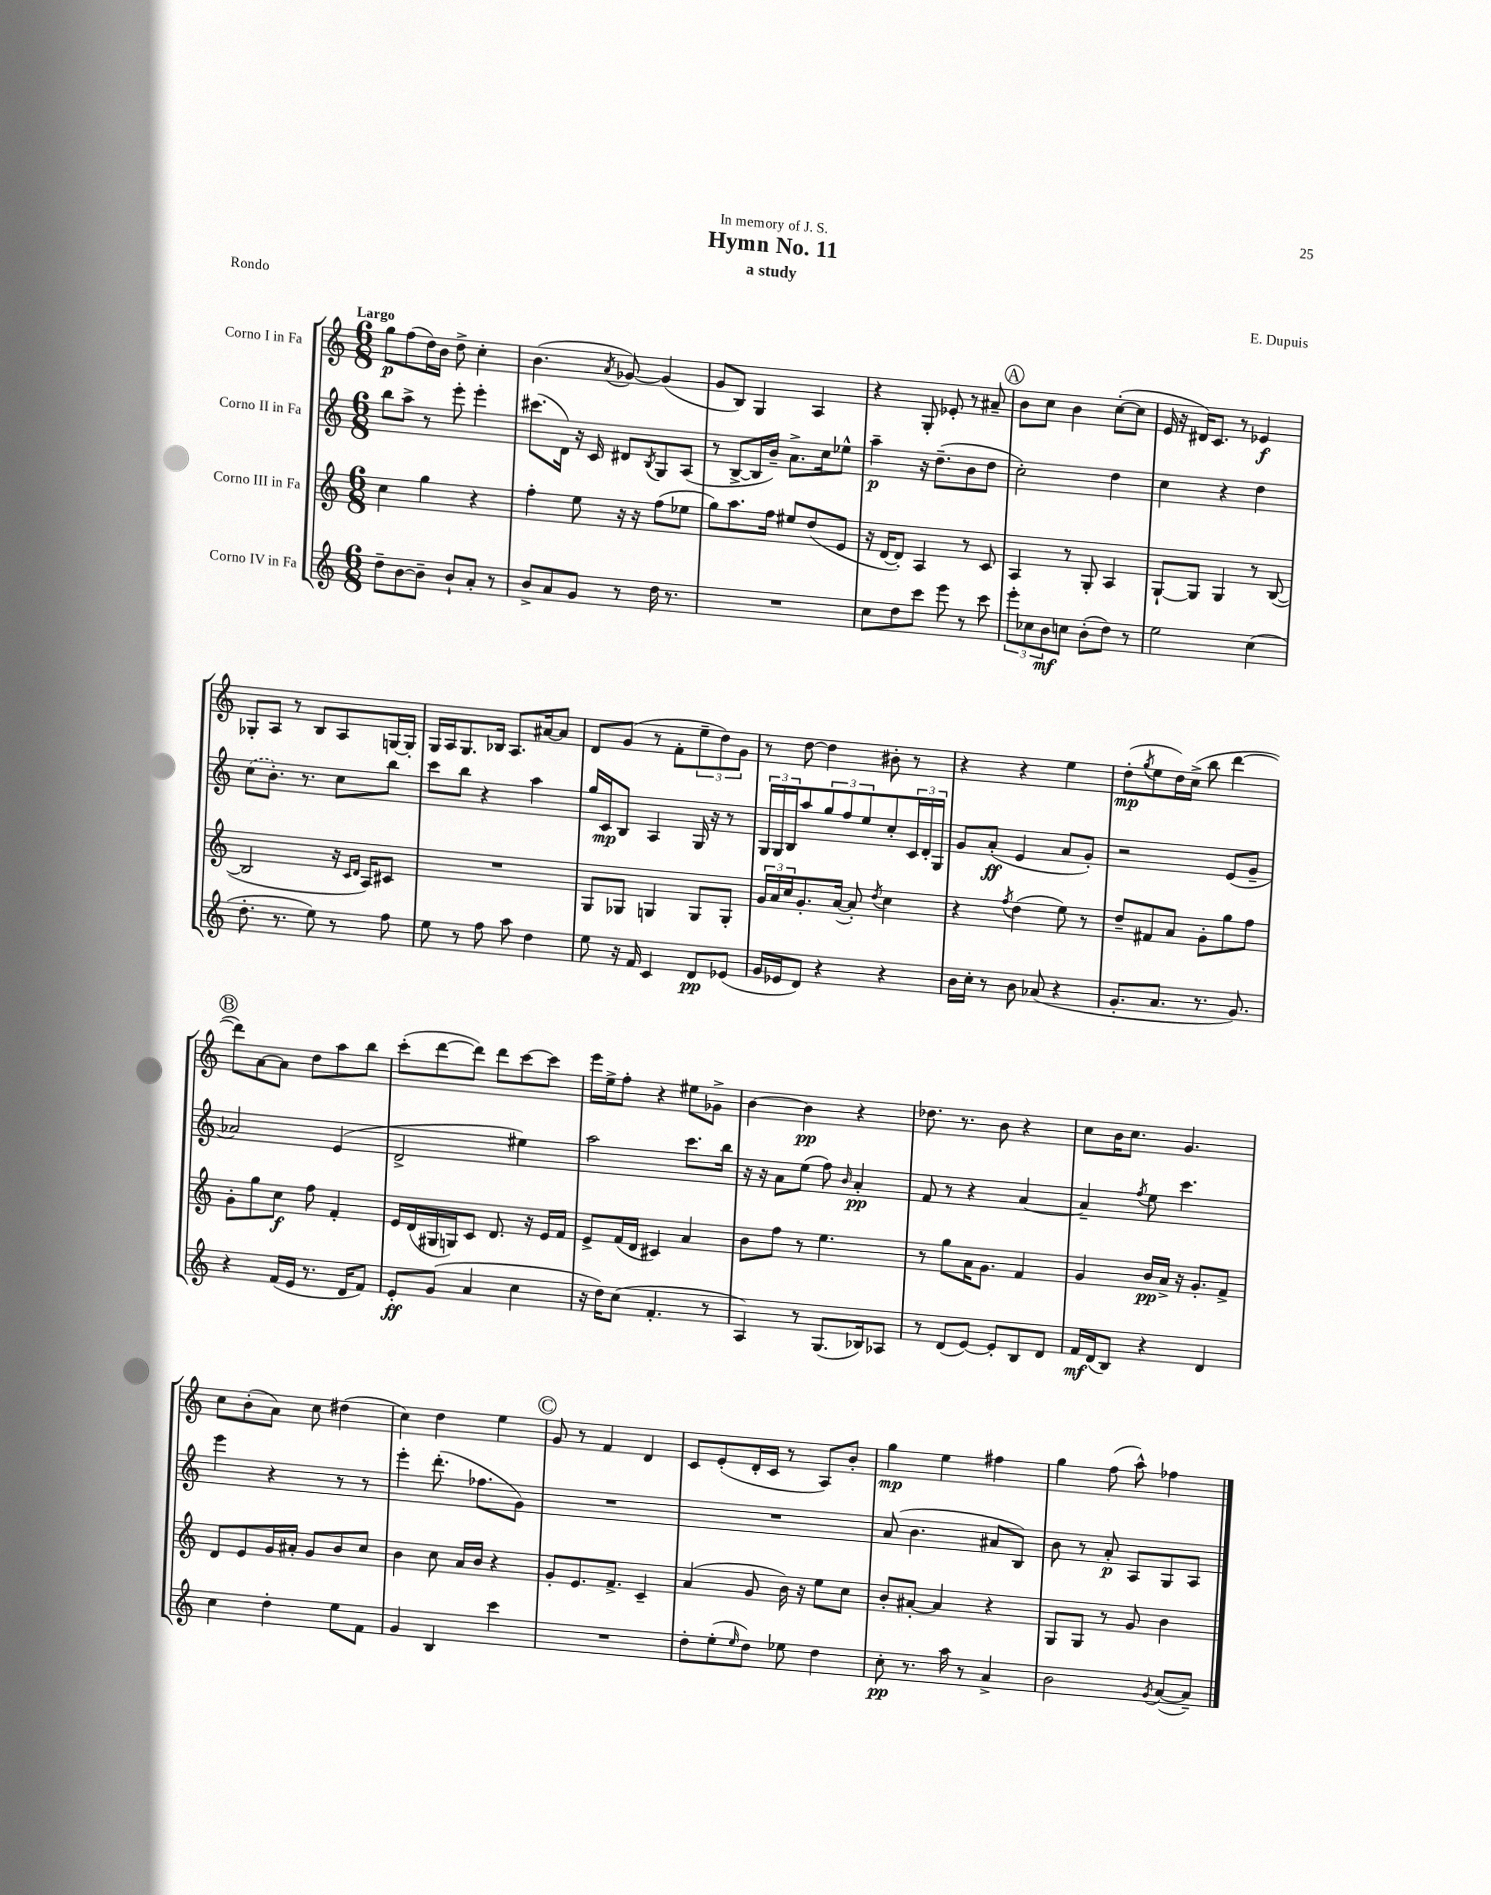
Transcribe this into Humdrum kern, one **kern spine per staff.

**kern	**kern	**kern	**kern
*staff4	*staff3	*staff2	*staff1
*clefG2	*clefG2	*clefG2	*clefG2
*k[]	*k[]	*k[]	*k[]
*M6/8	*M6/8	*M6/8	*M6/8
8dd~	4cc	8bb	8gg
[8b	.	8aa^	(8ff
8b~]	4gg	8r	16dd)
.	.	.	16b
8b`	.	8eee'	8dd^
8a'	4r	4eee'	4cc'
8r	.	.	.
=	=	=	=
8b^	4ff'	(8.ccc#	(4.b
8a	.	.	.
.	.	16d)	.
8g	8ee	16r	.
.	.	16c	.
.	.	.	8qa
8r	16r	8d#	[8g-)
.	16r	.	.
.	.	8qB	.
16dd	(8ff	8G	(4g-]
8.r	.	.	.
.	8ee-	(8A	.
=	=	=	=
2.r	8gg)	8r	8g
.	8.aa	[8B^	8B)
.	.	16B]	4G
.	16ff	16b~)	.
.	8ee#	8.a^	.
.	(8dd	.	4A
.	.	16cc	.
.	8e	8ee-^^	.
=	=	=	=
8cc	16r	4aa~	4r
.	[16d	.	.
8dd	8d'])	.	.
8ccc	4A	16r	8G'
.	.	(8.dd~	.
8eee	.	.	8e-'
8r	8r	8b	8r
8ccc	8c	8dd	8a#~
=	=	=	=
12eee'	4A	2cc')	8b
12cc-	.	.	.
.	.	.	8cc
12b	.	.	.
8cc	8r	.	4b
(8b'	8G'	.	.
8dd)	4A	4dd	([8cc'
8r	.	.	8cc]
=	=	=	=
2ee	[8G`	4cc	16e
.	.	.	16r
.	8G]	.	16d#)
.	.	.	8.c
.	4G	4r	.
.	.	.	8r
(4cc	8r	4dd	4e-
.	([8B	.	.
=	=	=	=
8.dd'	2B]	(8cc	8G-'
.	.	8.b')	8A
8.r	.	.	.
.	.	.	8r
.	.	8.r	.
8ee)	.	.	8B
8r	16r	8cc	8A
.	16qqc	.	.
.	16qqd	.	.
.	16A)	.	.
8ff	8c#	8bb	[16G
.	.	.	16G']
=	=	=	=
8ee	2.r	8ccc	16G
.	.	.	16A
8r	.	8bb	8.G
8ff	.	4r	.
.	.	.	16B-
8aa	.	.	8.A
4dd	.	4aa	.
.	.	.	[16a#
.	.	.	8a#]
=	=	=	=
8ee	8G	16gg	8d
.	.	16c	.
16r	8G-	8B	(8g
16f	.	.	.
4c	4G	4A	8r
.	.	.	8f'
8d	8G	16G	12ee~
.	.	16r	.
.	.	.	12dd)
(8e-	8G'	8r	.
.	.	.	12g
=	=	=	=
16g	24g	24G	8r
.	24a	24G	.
16e-	.	.	.
.	24cc	24B	.
8d)	8.g'	8aa	[8dd
4r	.	12gg	4dd]
.	([16a	.	.
.	.	12ff	.
.	8a'])	.	.
.	.	12ee	.
.	8qdd	.	.
4r	4cc	8cc'	8b#'
.	.	24c	8r
.	.	24d'	.
.	.	24G	.
=	=	=	=
16b	4r	8g	4r
16cc'	.	.	.
8r	.	(8a'	.
.	8qff	.	.
8b	(4dd	4e	4r
(8a-	.	.	.
4r	8ee)	8a	4ee
.	8r	8g')	.
=	=	=	=
8.g'	8dd~	2r	(8dd'
.	.	.	8qgg
.	8f#	.	8ee
8.a	.	.	.
.	8a	.	16dd)
.	.	.	(16cc^
8.r	8g'	.	8bb
.	8gg	(8e	[4ddd
8.g)	.	.	.
.	8ff	8g~	.
=	=	=	=
4r	8g'	2a-)	8ddd])
.	8gg	.	[8a
(16f	8cc	.	8a]
16e	.	.	.
8.r	8ff	.	8dd
.	4f'	(4e	8aa
16d	.	.	.
8f)	.	.	8bb
=	=	=	=
8e'	16e	2d^	(8ccc'
.	(16d	.	.
(8g	16G#	.	[8ddd
.	16G)	.	.
4a	8c	.	8ddd])
.	8.d	.	8ddd
4cc	.	4ee#)	[8ccc
.	16r	.	.
.	16e	.	8ccc]
.	16f	.	.
=	=	=	=
16r	8e^	2aa	16eee
16dd)	.	.	16ee^
(8cc	(16f	.	8ff'
.	16d	.	.
4.f'	4c#)	.	4r
.	4a	8.ccc	8ee#
8r	.	.	8g-^
.	.	16bb	.
=	=	=	=
4A)	8b	16r	[4b
.	.	16r	.
.	8ff	8a	.
8r	8r	(8ee	4b]
(8.G	4.ee	8ff)	.
.	.	16qqb	.
.	.	4a'	4r
16B-)	.	.	.
8A-	.	.	.
=	=	=	=
8r	8r	8f	8.dd-
(8d	8gg	8r	.
.	.	.	8.r
[8e)	16a	4r	.
.	8.g	.	.
8e']	.	.	8b
8B	4f	[4a	4r
8d	.	.	.
=	=	=	=
16f	4g	4a~]	8cc
(16d	.	.	.
8B)	.	.	16b
.	.	.	8.cc
.	.	8qff	.
4r	16b	8ee	.
.	16a^	.	.
.	16r	4.ccc	4.g
.	8.g'	.	.
4d	.	.	.
.	8f^	.	.
=	=	=	=
4cc	8d	4eee	8cc
.	8e	.	(8b'
4dd'	16g	4r	8a)
.	16a#'	.	.
.	8g	.	8cc
8ee	8b	8r	(4dd#
8f	8cc	8r	.
=	=	=	=
4g	4b	4eee'	4cc)
4B	8cc	(8.ddd'	4dd
.	16a	.	.
.	16b	8.ff-	.
4ccc	4r	.	4ee
.	.	8g)	.
=	=	=	=
2.r	8g'	2.r	8g
.	8.e	.	8r
.	.	.	4f
.	8.f^	.	.
.	4c~	.	4d
=	=	=	=
8dd'	(4a	2.r	8c
(8ee'	.	.	(8e'
16qqee	.	.	.
8dd)	8g	.	16d'
.	.	.	16c
8ee-	16b)	.	8r
.	16r	.	.
4dd	8ee	.	8A)
.	8cc	.	8b'
=	=	=	=
8cc'	8b'	(8a	4gg
8.r	[8a#'	4.b	.
.	4a#]	.	4ee
16aa	.	.	.
8r	.	.	.
4a^	4r	8a#	4ff#
.	.	8B)	.
=	=	=	=
2b	8G	8b	4gg
.	8G	8r	.
.	8r	8a'	(8ff
.	8g	8A	8aa^^)
8qg	.	.	.
([8a	4b	8G	4ff-
8a~])	.	8A	.
==	==	==	==
*-	*-	*-	*-
